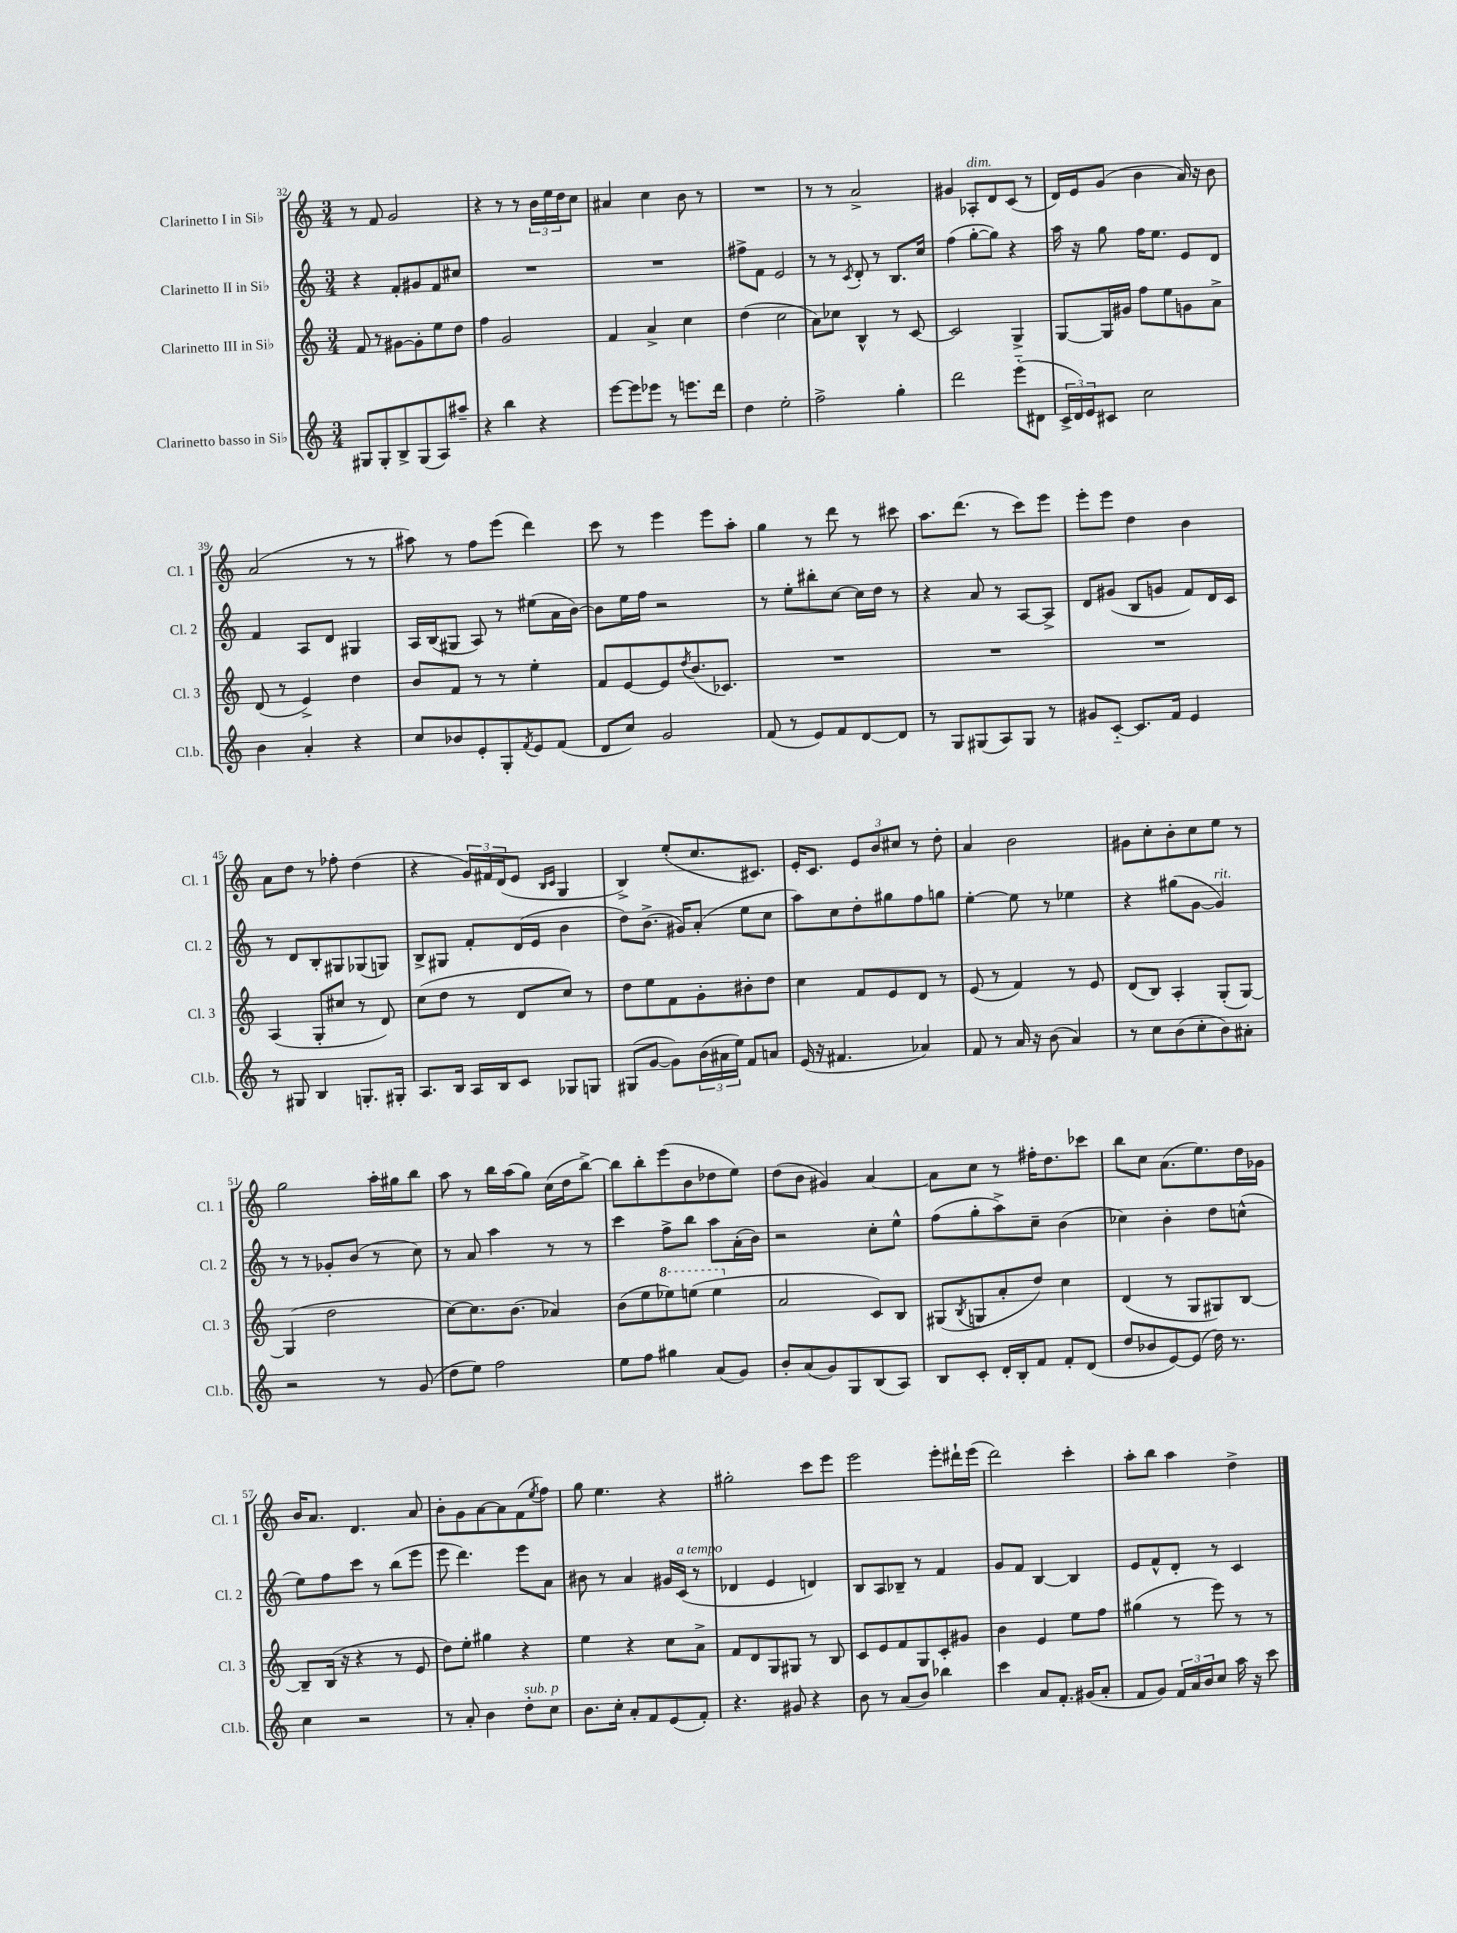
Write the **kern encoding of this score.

**kern	**kern	**kern	**kern
*part4	*part3	*part2	*part1
*staff4	*staff3	*staff2	*staff1
*I"Clarinetto basso in Si♭	*I"Clarinetto III in Si♭	*I"Clarinetto II in Si♭	*I"Clarinetto I in Si♭
*I'Cl.b.	*I'Cl. 3	*I'Cl. 2	*I'Cl. 1
*clefG2	*clefG2	*clefG2	*clefG2
*k[]	*k[]	*k[]	*k[]
*M3/4	*M3/4	*M3/4	*M3/4
=32	=32	=32	=32
8G#X/L	8f/	4r	8r
8G#'/	8r	.	8f/
8B^/	[8g#X\L	8f'/L	2g/
(8G#/	8g#'\]	8g#X/	.
8A/)	8ee\	8f/	.
8aa#X~/J	8dd\J	8cc#X/J	.
=33	=33	=33	=33
4r	4ff\	2.r	4r
4bb\	2g/	.	8r
.	.	.	8r
4r	.	.	24b\LL
.	.	.	24ee\
.	.	.	24dd\J
.	.	.	8cc\J
=34	=34	=34	=34
[8eee\L	4f/	2.r	4a#X/
8eee\]	.	.	.
8eee-X\J	4a^/	.	4cc\
8r	.	.	.
8.eeen\L	4cc\	.	8b\
.	.	.	8r
16ddd\Jk	.	.	.
=35	=35	=35	=35
4dd\	(4dd\	8ff#X^\L	2.r
.	.	8f\J	.
2ee'\	2cc\	2e/	.
=36	=36	=36	=36
2ff^\	8a\L)	8r	8r
.	8cc-X\J	8r	8r
.	.	8qc/	.
.	4B^^/	8d'/	2a^/
.	.	8r	.
4gg'\	8r	8.B/L	.
.	[8c/	.	.
.	.	16cc/Jk	.
=37	=37	=37	=37
2ddd\	2c/]	(4ff\	4g#X/
!	!	!	!LO:TX:a:i:t=dim.
.	.	[8gg'\L	8A-X'/L
.	.	8gg\J])	8d/
(8eee\L	4G^/	4r	(8c/J
8d#X\J	.	.	8r
=38	=38	=38	=38
24c^/LL	[8G/L	16aa\	16d/LL)
24d/)	.	.	.
.	.	16r	16e/J
24e/J	.	.	.
8c#X/J	16G/L]	8gg\	(8g/J
.	16g#X/JJ	.	.
2cc\	8ff\L	16ff\KL	4b\
.	.	8.ee\J	.
.	8ee\	.	.
.	8gn\	8e/L	16a/)
.	.	.	16r
.	8a^\J	8d/J	8b\
!!LO:LB:g=z
=39	=39	=39	=39
4b\	(8d/	4f/	(2a/
.	8r	.	.
4a'/	4e^/)	8A/L	.
.	.	8d/J	.
4r	4dd\	4G#X/	8r
.	.	.	8r
=40	=40	=40	=40
8cc/L	8b/L	16A/LL	8aa#X\)
.	.	(16B/J	.
8b-X/	8f/J	8G#X/J	8r
8e'/	8r	8A/)	8ff\L
8G'/	8r	8r	(8eee\J
8qf/	.	.	.
8e/	4ee'\	(8ee#X\L	4ddd\)
(8f/J	.	16a\L	.
.	.	[16b\JJ)	.
=41	=41	=41	=41
8d/L	8f/L	8b\L]	8ccc\
8cc/J)	[8e/	16ee\L	8r
.	.	16ff\JJ	.
2g/	8e/]	2r	4eee\
.	8qdd/	.	.
.	(8.b/	.	.
.	.	.	8eee\L
.	8.c-X/J)	.	.
.	.	.	8aa'\J
=42	=42	=42	=42
(8f/	2.r	8r	4gg\
8r	.	8ee'\L	.
8e/L)	.	8bb#X'\	8r
8f/	.	[8cc\J	8ddd\
[8d/	.	16cc\LL]	8r
.	.	16dd\JJ	.
8d/J]	.	8r	8ccc#X\
=43	=43	=43	=43
8r	2.r	4r	8.aa\L
8G/L	.	.	.
.	.	.	(8.ddd\J
(8G#X/	.	8a/	.
8A/)	.	8r	8r
8G#/J	.	[8A/L	8ccc\L)
8r	.	8A^/J]	8eee\J
=44	=44	=44	=44
8g#X/L	2.r	8d/L	8eee'\L
[8c/J	.	(8g#X/J	8eee\J
8.c/L]	.	8B/L	4dd\
.	.	8gn/J	.
16f/Jk	.	.	.
4e/	.	8f/L)	4b\
.	.	16d/L	.
.	.	16c/JJ	.
!!LO:LB:g=z
=45	=45	=45	=45
8r	(4A/	8r	8a\L
8G#X/	.	8d/L	8dd\J
4B/	8G'/L	8B'/	8r
.	8cc#X/J	8G#X/	8ff-X'\
8.Gn'/L	8r	(8G-X/	(4dd\
.	8d/)	8Gn/J)	.
16G#X'/Jk	.	.	.
=46	=46	=46	=46
8.A/L	(8cc\L	8B^/L	4r
.	8dd\J	8G#X/J	.
16B/Jk	.	.	.
16A/LL	8r	8f'/L	24g/LL)
.	.	.	24f#X/
16B/J	.	.	.
.	.	.	(24d/J
8c/J	8d/L	(16d/L	8e/J
.	.	16e/JJ	.
.	.	.	16qqB/LL
.	.	.	16qqc/JJ
8G-X/L	8cc/J)	4b\	4G/
8Gn/J	8r	.	.
=47	=47	=47	=47
(8G#X/L	8dd\L	8dd\L)	4B^/)
[8g/J	8ee\	(8.b^\J	.
8g\L])	8f\	.	(8ee'/L
.	.	16g#X/KL)	.
(24b\L	8g'\	(8a'/J	8.cc/
24a#X\	.	.	.
24ee\JJ)	.	.	.
8f/L	8b#X'\	8ee\L	.
.	.	.	8.c#X/J)
8an/J	8dd\J	8cc\J	.
=48	=48	=48	=48
(16e/	4cc\	8aa\L)	16e'/KL
16r	.	.	8.c/J
4.f#X/	.	8cc\	.
.	8f/L	8dd'\	12e/L
.	.	.	12b/
.	8e/	8gg#X\	.
.	.	.	12cc#X/J
4a-X/)	8d/J	8ff\	8r
.	8r	8ggn\J	8dd'\
=49	=49	=49	=49
8f/	(8e/	[4ee'\	4a/
8r	8r	.	.
16a/	4f/)	8ee\]	2b\
16r	.	.	.
(8b\	.	8r	.
4a/)	8r	4ee-X\	.
.	8e/	.	.
=50	=50	=50	=50
8r	(8d/L	4r	8g#X\L
8cc\L	8B/J)	.	8cc'\
(8b\	4A'/	(8gg#X\L	8b'\
8cc'\	.	[8g\J	8cc\
!	!	!LO:TX:a:i:t=rit.	!
8b\)	(8G'/L	4g/])	8ee\J
8a#X'\J	[8G/J)	.	8r
!!LO:LB:g=z
=51	=51	=51	=51
2r	(4G/]	8r	2gg\
.	.	8r	.
.	2dd\	8g-X'/L	.
.	.	(8b/J	.
8r	.	8r	16aa'\LL
.	.	.	16gg#X\J
(8g/	.	8cc\)	8bb\J
=52	=52	=52	=52
8dd\L	[8cc\L)	8r	8aa\
8ee\J)	8.cc\]	8a/	8r
2ff\	.	4aa\	16bb\LL
.	(8.b\J	.	(16aa\J
.	.	.	8gg\J)
.	4a-X/)	8r	(16cc\LL
.	.	.	16dd\J
.	.	8r	[8bb^\J)
=53	=53	=53	=53
8ee\L	(8b\L	4ccc\	8bb\L]
8ff\J	8ee\	.	8bb'\
*	*8va	*	*
4gg#X\	8eee-X\)	8ff^\L	(8eee\
.	(8eeen\J	8bb\J	8b\
(8a/L	4eee\	8aa\L	8dd-X\
8g/J)	.	(16a'\L	8ee\J)
.	.	16b\JJ)	.
=54	=54	=54	=54
*	*X8va	*	*
8b'/L	2a/	2r	(8dd\L
(8a/	.	.	8b\J
8g/)	.	.	4g#X/)
8G/	.	.	.
(8B/	8c/L)	8cc'\L	[4a/
8A/J)	8B/J	8ee^^\J	.
=55	=55	=55	=55
8B/L	(8G#X/L	(8ff\L	8a\L]
.	8qB/	.	.
8c'/J	8Gn/	8gg'\	8cc\J
16d'/LL	8a'/	8aa^\)	8r
16B'/J	.	.	.
8f/J	8dd/J)	8cc~\J	16ff#X'\KL
.	.	.	8.dd\
8f'/L	4cc\	(4b\	.
(8d/J	.	.	8ccc-X\J
=56	=56	=56	=56
8dd/L	(4d/	4cc-X\)	8bb\L
8b-X/	.	.	8cc\J
[8e/)	8r	4b'\	(8.a\L
(8e/J]	8G/L	.	.
.	.	.	8.ee\)
16dd\)	8G#X/)	8dd\L	.
8.r	.	.	.
.	[8B/J	(8ccn^^\J	16dd\L
.	.	.	16g-X\JJ
!!LO:LB:g=z
=57	=57	=57	=57
4cc\	8B~/L]	8ee\L)	16b/KL
.	.	.	8.a/J
.	(16B/Jk	8ff\	.
.	16r	.	.
2r	4r	8ccc\J	4.d/
.	.	8r	.
.	8r	(8bb\L	.
.	8e/	8eee\J	8a/
=58	=58	=58	=58
8r	8dd\L)	8eee\	8b'\L
8a'/	8ee'\J	4.ddd\)	8g\
4b\	4gg#X\	.	[8a\
.	.	.	8a\]
!LO:TX:a:i:t=sub. p	!	!	!
8dd'\L	4r	8eee\L	(8f\
.	.	.	8qee/
8cc\J	.	8a\J	8ff\J)
=59	=59	=59	=59
8.b\L	4ee\	8b#X\	8gg\
.	.	8r	4.ee\
16cc'\Jk	.	.	.
8a'/L	4r	4a/	.
8f/	.	.	.
(8e/	8cc\L	16g#X/LL	4r
!	!	!LO:TX:a:i:t=a tempo	!
.	.	(16c/JJ	.
8f'/J)	8a^\J	8r	.
=60	=60	=60	=60
4.r	8f/L	4d-X/	2gg#X'\
.	8d/	.	.
.	8G/	4e/	.
8g#X/	8G#X/J	.	.
4r	8r	4dn/)	8ccc\L
.	8B/	.	8eee\J
=61	=61	=61	=61
8b\	8c/L	8B/L	2eee\
8r	8e/	8A/	.
(8a/L	8f/	8B-X~/J	.
8b/J)	8G/	8r	.
4bb-X\	8c'/	4f/	8eee'\L
.	8g#X/J	.	16ddd#X`\L
.	.	.	(16eee\JJ
=62	=62	=62	=62
4ccc\	4b\	8g/L	2ddd\)
.	.	8f/J	.
8a/L	4e/	[4B/	.
8.f'/J	.	.	.
.	8ee\L	4B/]	4ccc'\
(16g#X/KL	.	.	.
8a'/J	8ff\J	.	.
=63	=63	=63	=63
8f/L	(4gg#X\	8e/L	8aa'\L
8g/J)	.	8f^^/	8bb\J
24f/LL	8r	8d'/J	4aa\
24a/	.	.	.
24b/J	.	.	.
8cc/J	8eee\)	8r	.
16aa\	8r	4c/	4dd^\
16r	.	.	.
8ccc\	8r	.	.
==	==	==	==
*-	*-	*-	*-
